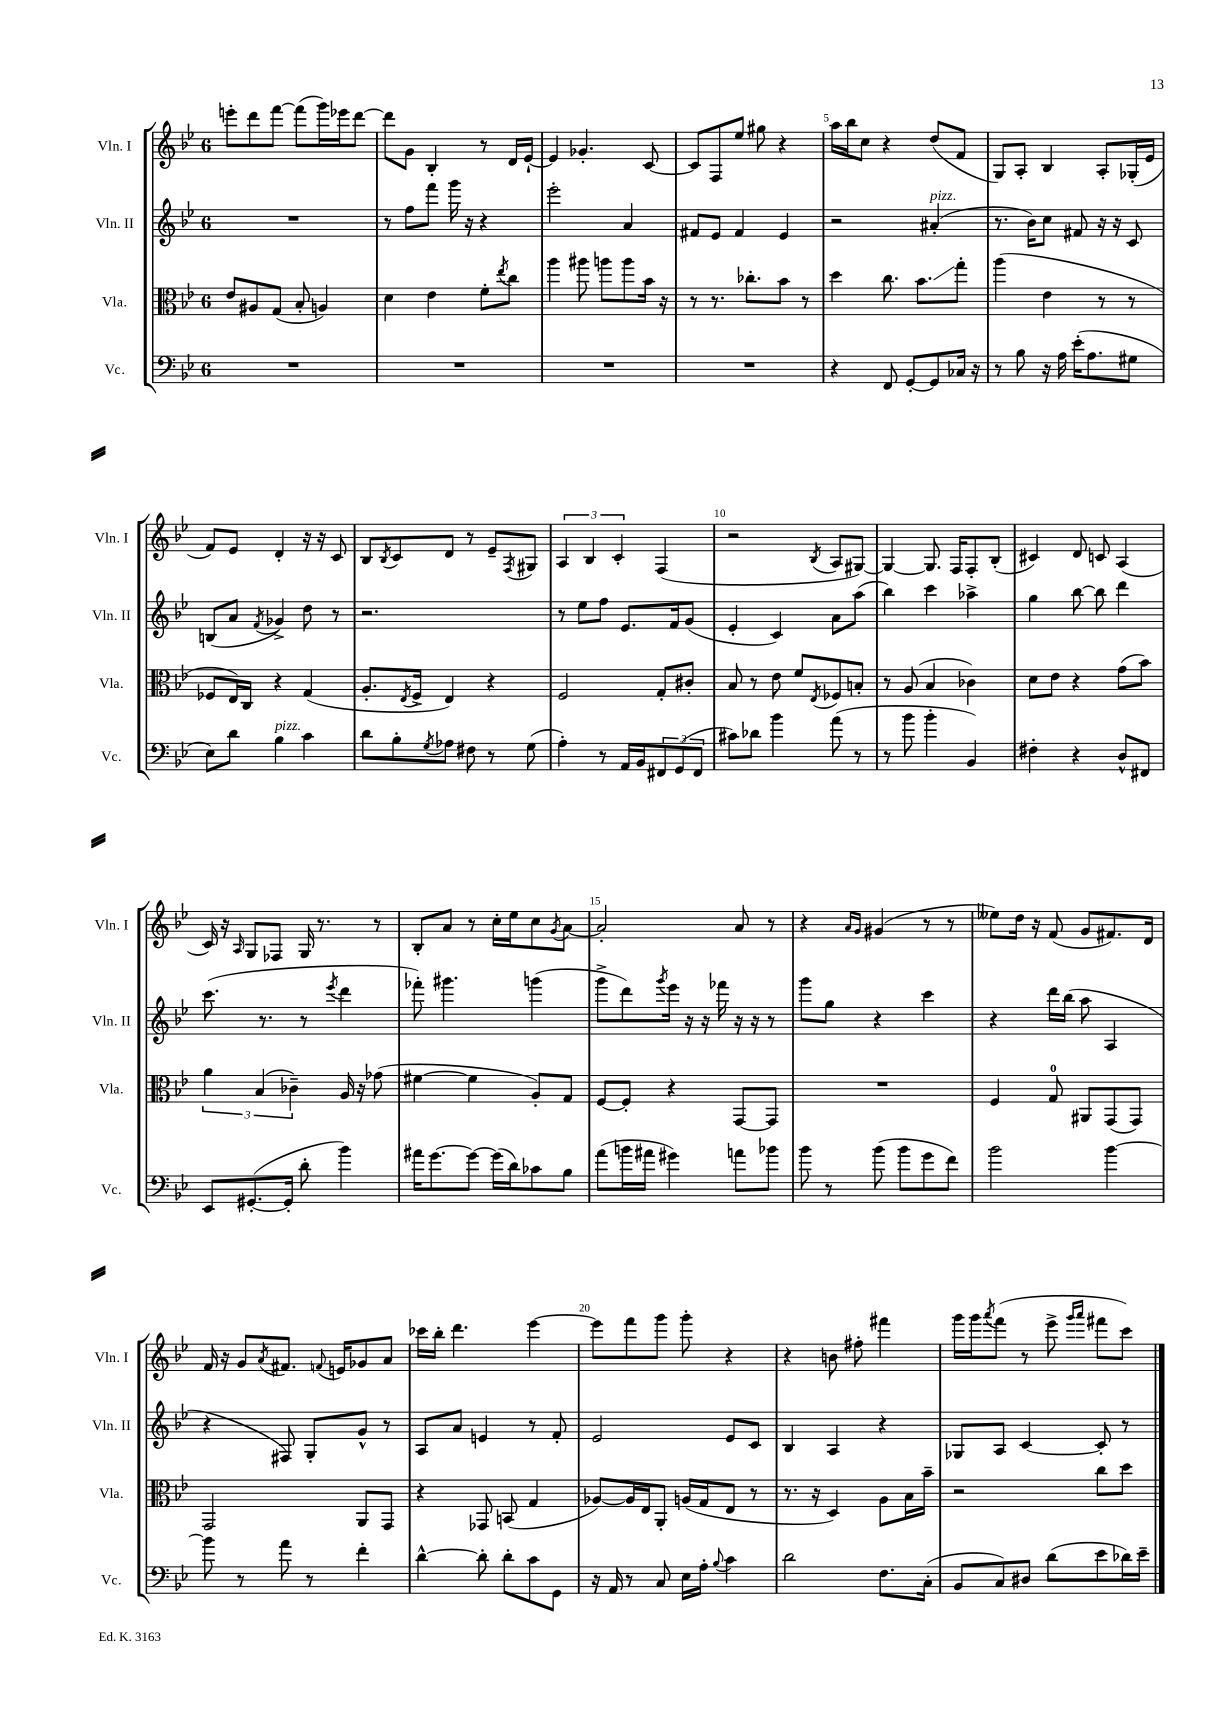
<<
\new StaffGroup <<
\new Staff = "s0" \with { instrumentName = "Vln. I" shortInstrumentName = "Vln. I" } {
    \clef treble \key bes \major \once \override Staff.TimeSignature.style = #'single-digit \time 6/8
    e'''8-. d'''8 f'''8~ f'''8( g'''16) ees'''16 d'''8~ |
    d'''8 g'8 bes4-. r8 d'16 ees'16~-! |
    ees'4 ges'4.-. c'8~ |
    c'8 f8 ees''8 gis''8 r4 |
    a''16 bes''16 c''8 r4 d''8( f'8 |
    g8) a8-. bes4 a8-. ges16-.( ees'16 |
    f'8) ees'8 d'4-. r16 r16 c'8 |
    bes8 \acciaccatura { bes8 } c'8 d'8 r8 ees'8-- \acciaccatura { f8 } gis8 |
    \tuplet 3/2 { a4 bes4 c'4-. } f4( |
    r2 \acciaccatura { bes8 } a8 gis8~) |
    gis4~ gis8. f16 f8-. bes8-.( |
    cis'4) d'8 c'8 a4( |
    c'16) r16 \grace { a16 } g8 fes8 g16 r8. r8 |
    bes8-. a'8 r8 c''16-. ees''16 c''8 \acciaccatura { g'8 } a'8~ |
    a'2-. a'8 r8 |
    r4 \grace { a'16 g'16 } gis'4( r8 r8 |
    eeses''8) d''16 r16 f'8( g'8 fis'8.) d'16 |
    f'16 r16 g'8 \acciaccatura { a'8 } fis'8. \appoggiatura { f'8 } e'16 ges'8 a'8 |
    ces'''16 bes''16-. d'''4. ees'''4~ |
    ees'''8 f'''8 g'''8 g'''8-. r4 |
    r4 b'8 fis''8-. fis'''4 |
    g'''16 g'''16 \acciaccatura { a'''8 } f'''8( r8 ees'''8-> \grace { g'''16 a'''16 } fis'''8 c'''8) \bar "|." |
}
\new Staff = "s1" \with { instrumentName = "Vln. II" shortInstrumentName = "Vln. II" } {
    \clef treble \key bes \major \once \override Staff.TimeSignature.style = #'single-digit \time 6/8
    R2. |
    r8 f''8 f'''8 g'''16 r16 r4 |
    ees'''2-. a'4 |
    fis'8 ees'8 fis'4 ees'4 |
    r2 ais'4-.^\markup { \italic "pizz." }( |
    r8. bes'16) c''8 fis'8 r16 r16 c'8 |
    b8( a'8 \acciaccatura { f'8 } ges'4->) d''8 r8 |
    r2. |
    r8 ees''8 f''8 ees'8. f'16 g'8( |
    ees'4-. c'4) a'8 a''8( |
    bes''4) c'''4 aes''4-> |
    g''4 bes''8~ bes''8 d'''4 |
    c'''8.( r8. r8 \acciaccatura { ees'''8 } d'''4 |
    fes'''8-.) gis'''4. g'''4( |
    g'''8-> d'''8) \acciaccatura { g'''8 } ees'''16 r16 r16 fes'''16 r16 r16 r8 |
    g'''8 g''8 r4 c'''4 |
    r4 d'''16 bes''16( a''8 a4 |
    r4 fis8) g8-. g'8-^ r8 |
    a8 a'8 e'4 r8 f'8-. |
    ees'2 ees'8 c'8 |
    bes4 a4 r4 |
    ges8 a8 c'4~ c'8-. r8 \bar "|." |
}
\new Staff = "s2" \with { instrumentName = "Vla." shortInstrumentName = "Vla." } {
    \clef alto \key bes \major \once \override Staff.TimeSignature.style = #'single-digit \time 6/8
    ees'8 ais8 g8( bes8-. a4) |
    d'4 ees'4 f'8-. \acciaccatura { ees''8 } c''8 |
    a''4 ais''8 a''8 a''8 bes'16 r16 |
    r8 r8. ces''8.-. bes'8 r8 |
    d''4 c''8. bes'8.\glissando g''8-. |
    a''4( ees'4 r8 r8 |
    fes8 ees16) c16 r4 g4( |
    a8.-. \acciaccatura { ees8 } f16-> ees4) r4 |
    f2 g8-. cis'8-. |
    bes8 r8 ees'8 f'8 \acciaccatura { ees8 } fes8 b8-. |
    r8 a8( bes4 ces'4) |
    d'8 ees'8 r4 g'8( bes'8) |
    \tuplet 3/2 { a'4 bes4( ces'4--) } a16 r16 ges'8( |
    fis'4~ fis'4 a8-.) g8 |
    f8~ f8-. r4 g,8~ g,8 |
    R2. |
    f4 g8-0 ais,8 g,8( g,8) |
    g,2 a,8 g,8 |
    r4 ges,8 b,8( g4 |
    aes8~) aes16 ees16 a,8-. a16( g16 ees8 r8 |
    r8. r16 d4) a8 bes16 bes'16-- |
    r2 c''8 d''8 \bar "|." |
}
\new Staff = "s3" \with { instrumentName = "Vc." shortInstrumentName = "Vc." } {
    \clef bass \key bes \major \once \override Staff.TimeSignature.style = #'single-digit \time 6/8
    R2. |
    R2. |
    R2. |
    R2. |
    r4 f,8 g,8~-. g,8 ces16 r16 |
    r8 bes8 r16 a16 ees'16-.( a8. gis8 |
    ees8) d'8 bes4^\markup { \italic "pizz." } c'4 |
    d'8 bes8-. \acciaccatura { g8 } aes8 fis8 r8 g8( |
    a4-.) r8 a,16 bes,16 \tuplet 3/2 { fis,8 g,8( fis,8 } |
    cis'8) des'8 bes'4 a'8( r8 |
    r8 bes'8 bes'4-. bes,4) |
    fis4-. r4 d8-^ fis,8 |
    ees,8 gis,8.~-.( gis,16-. d'8-. bes'4) |
    ais'16 g'8.~ g'8~ g'16( d'16) ces'8 bes8 |
    a'8( b'16 ais'16 gis'4) a'8 bes'8 |
    bes'8 r8 bes'8( bes'8 g'8 f'8) |
    bes'2 bes'4~ |
    bes'8 r8 a'8 r8 f'4-. |
    d'4~-^ d'8-. d'8-. c'8 g,8 |
    r16 a,16 r8 c8 ees16 a16-. \appoggiatura { bes8 } c'4 |
    d'2 f8. c16-.( |
    bes,8 c8) dis8 d'8( ees'8 des'16) ees'16-- \bar "|." |
}
>>
>>
\layout { \context { \Score \override BarNumber.break-visibility = ##(#f #t #t) barNumberVisibility = #(every-nth-bar-number-visible 5) } }
